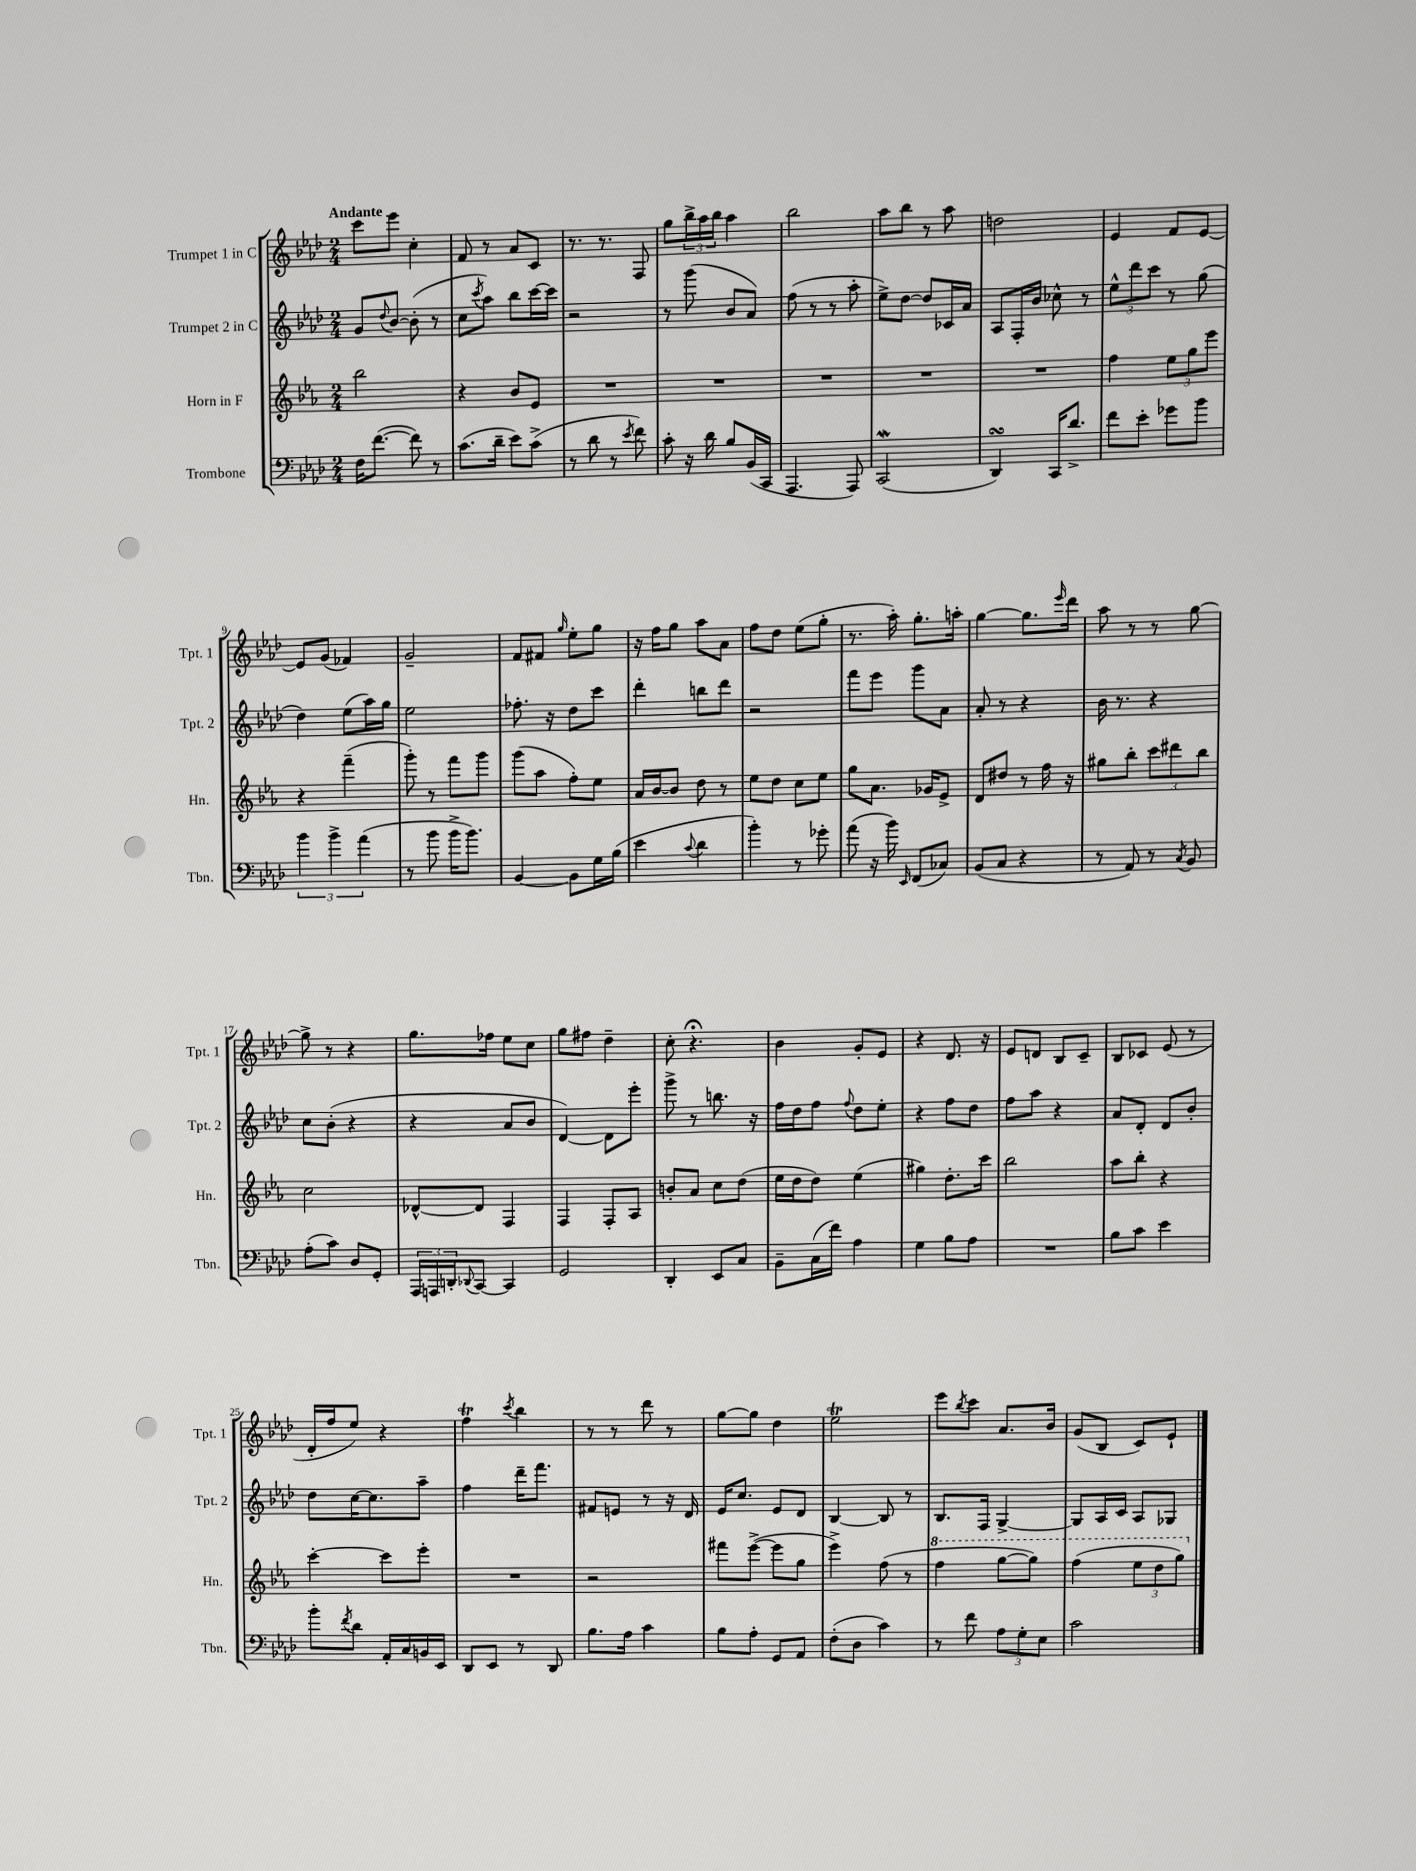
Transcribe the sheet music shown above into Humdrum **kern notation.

**kern	**kern	**kern	**kern
*staff4	*staff3	*staff2	*staff1
*clefF4	*clefG2	*clefG2	*clefG2
*k[b-e-a-d-]	*k[b-e-a-]	*k[b-e-a-d-]	*k[b-e-a-d-]
*M2/4	*M2/4	*M2/4	*M2/4
16F	2bb-	8g	8ccc
([8.f	.	.	.
.	.	8qqdd-	.
.	.	[8b-	8eee-
8f])	.	(8b-']	4cc'
8r	.	8r	.
=	=	=	=
(8.c	4r	8cc	8f
.	.	8qccc	.
.	.	8aa-)	8r
16d-~	.	.	.
8e-)	8b-	8bb-	8a-
(8c^	8e-	[16ccc	8c
.	.	16ccc]	.
=	=	=	=
8r	2r	2r	8.r
8d-	.	.	.
.	.	.	8.r
8r	.	.	.
8qe-	.	.	.
8f)	.	.	8F
=	=	=	=
8c'	2r	8r	8gg
16r	.	(8ggg	24bb-^
.	.	.	24aa-
16d-	.	.	.
.	.	.	24bb-
8B-	.	8b-	4aa-
(16BB-	.	8a-)	.
16CC	.	.	.
=	=	=	=
4.AAA-	2r	(8ff	2bb-
.	.	8r	.
.	.	8r	.
8AAA-)	.	8aa-'	.
=	=	=	=
(2CC	2r	8ee-^)	8aa-
.	.	[8dd-	8bb-
.	.	8dd-]	8r
.	.	16c-	8aa-
.	.	16a-	.
=	=	=	=
4DD-)	2r	8A-	2dd
.	.	16F'	.
.	.	16b-	.
16CC	.	8cc-^^	.
8.d-^	.	.	.
.	.	8r	.
=	=	=	=
8f	4ff	12ee-^^	4e-
.	.	12ddd-	.
8e-'	.	.	.
.	.	12ccc	.
8g-	12ee-	8r	8f
.	12gg	.	.
8b-	.	(8gg	[8e-
.	12eee-	.	.
=	=	=	=
6b-	4r	4dd-)	8e-]
.	.	.	(8g
6b-^	.	.	.
.	(4fff~	(8ee-	4f-)
(6a-	.	.	.
.	.	16aa-)	.
.	.	16gg	.
=	=	=	=
8r	8ggg')	2ee-	2g~
8b-	8r	.	.
16b-^	8fff	.	.
8.b-)	.	.	.
.	8ggg	.	.
=	=	=	=
[4BB-	(8ggg	8.ff-'	8f
.	8aa-	.	8f#
.	.	16r	.
.	.	.	16qqgg
8BB-]	8ff')	8dd-	8ee-'
16G	8ee-	8ccc	8gg
(16B-	.	.	.
=	=	=	=
4e-	16a-	4ddd-'	16r
.	[16b-	.	16ff
.	8b-]	.	8gg
8qqc	.	.	.
4d-	8dd	8bb	8aa-
.	8r	8ddd-	8a-
=	=	=	=
4b-')	8ee-	2r	8ff
.	8dd	.	8dd-
8r	8cc	.	(8ee-
8g-'	8ee-	.	8gg'
=	=	=	=
(8a-	8gg	8fff	8.r
16r	8.a-	8eee-	.
16b-)	.	.	16aa-')
16qqEE-	.	.	.
(8FF	.	8ggg	8.gg'
.	16g-	.	.
8C-)	8e-^	8a-	.
.	.	.	16aa'
=	=	=	=
(8BB-	8d	8a-'	[4gg
8C	8dd#	8r	.
4r	8r	4r	8.gg]
.	16ff	.	.
.	.	.	16qqeee-
.	16r	.	16ddd-
=	=	=	=
8r	8gg#	16b-	8aa-
.	.	8.r	.
8AA-)	8bb-'	.	8r
8r	12ccc	4r	8r
.	12ddd#	.	.
8qC	.	.	.
8BB-	.	.	[8gg
.	12bb-	.	.
=	=	=	=
(8A-'	2cc	8cc	8gg^]
8c)	.	(8b-'	8r
8D-	.	4r	4r
8GG'	.	.	.
=	=	=	=
24AAA-	[8d-^^	4r	8.gg
24AAA	.	.	.
24DD'	.	.	.
8qqDD-	.	.	.
[8CC	8d-]	.	.
.	.	.	16ff-
4CC]	4F	8a-	8ee-
.	.	8b-	8cc
=	=	=	=
2GG	4F	[4d-)	8gg
.	.	.	8ff#
.	8F'	8d-]	4dd-~
.	8A-	8eee-'	.
=	=	=	=
4DD-'	8b'	8ggg^	8cc'
.	8a-	8r	4.r;
8EE-	8cc	8.bb	.
8C	(8dd	.	.
.	.	16r	.
=	=	=	=
8BB-~	16ee-	16ff	4b-
.	16dd	16dd-	.
(16C	8dd)	8ff	.
16f)	.	.	.
.	.	8qqff	.
4A-	(4ee-	8dd-	8g'
.	.	8ee-'	8e-
=	=	=	=
4G	4gg#)	4r	4r
8B-	8.dd'	8ff	8.d-
8A-	.	8dd-	.
.	16ccc	.	16r
=	=	=	=
2r	2bb-	8ff	8e-
.	.	8aa-	8d
.	.	4r	8B-
.	.	.	8c~
=	=	=	=
8B-	8aa-	8a-	8B-
8c	8bb-'	8d-'	8c-
4e-	4r	8d-	(8e-
.	.	8b-'	8r
=	=	=	=
8b-'	[4ccc'	8dd-	16d-'
.	.	.	16ff
8qf	.	.	.
8d-	.	[16cc	8ee-)
.	.	8.cc]	.
16AA-'	8ccc]	.	4r
16C	.	.	.
16BB	8eee-'	8aa-~	.
16EE-	.	.	.
=	=	=	=
8DD-	2r	4ff	4ff
8EE-	.	.	.
.	.	.	8qccc
8r	.	16ddd-~	4bb-
.	.	8.fff	.
8DD-	.	.	.
=	=	=	=
8.B-	2r	8f#	8r
.	.	8e	8r
16A-	.	.	.
4c	.	8r	8ddd-
.	.	16r	8r
.	.	16d-	.
=	=	=	=
8B-	8fff#	16e-	[8gg
.	.	8.cc	.
8A-'	([8eee-^	.	8gg]
8GG	8eee-]	8e-	4dd-
8AA-	8gg	8d-	.
=	=	=	=
(8F'	4eee-^)	[4B-	2ee-
8D-	.	.	.
4c)	(8ff	8B-]	.
.	8r	8r	.
=	=	=	=
8r	4fff	8.B-	8eee-
.	.	.	8qbb-
8f	.	.	8ccc
.	.	16F	.
12A-	[8ggg	[4G^	8.a-
12G'	.	.	.
.	8ggg])	.	.
12E-	.	.	.
.	.	.	16b-
=	=	=	=
2c	(4fff	8G]	(8g
.	.	16A-	8B-
.	.	16c	.
.	12eee-	8A-	8c)
.	12ddd	.	.
.	.	8G-	8e-`
.	12ggg)	.	.
==	==	==	==
*-	*-	*-	*-
